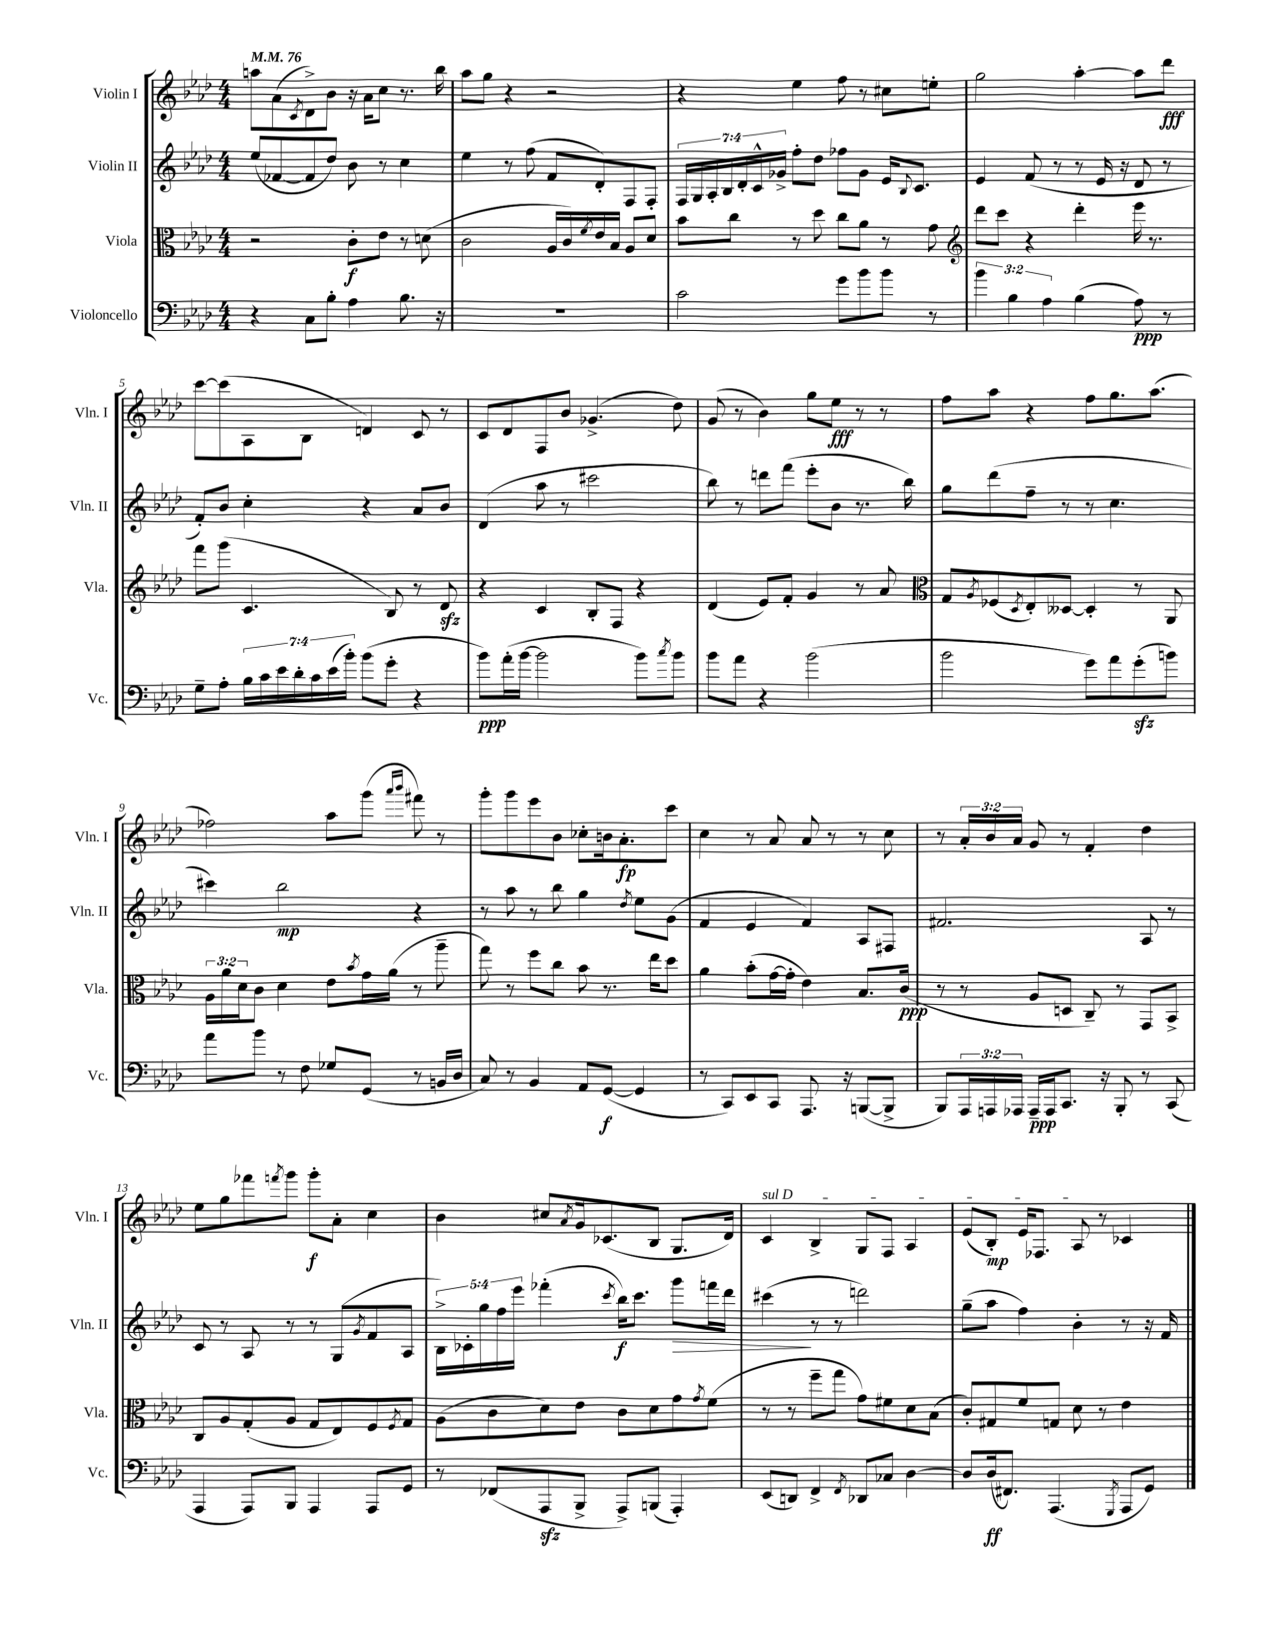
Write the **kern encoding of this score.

**kern	**kern	**kern	**kern
*staff4	*staff3	*staff2	*staff1
*clefF4	*clefC3	*clefG2	*clefG2
*k[b-e-a-d-]	*k[b-e-a-d-]	*k[b-e-a-d-]	*k[b-e-a-d-]
*M4/4	*M4/4	*M4/4	*M4/4
*MM76	*MM76	*MM76	*MM76
4r	2r	(8ee-	8aa
.	.	[8f-	(8a-
.	.	.	8qc
8C	.	8f-]	8d-^)
8B-'	.	8dd-)	8b-
4A-	8c'	8b-	16r
.	.	.	16a-
.	8e-	8r	8cc
8.B-	8r	4cc	8.r
.	(8d	.	.
16r	.	.	16bb-
=	=	=	=
1r	2c	4ee-	8aa-
.	.	.	8gg
.	.	8r	4r
.	.	(8ff	.
.	16A-	8f	2r
.	16c)	.	.
.	8qf	.	.
.	16e-	8d-')	.
.	16B-	.	.
.	8A-	8F	.
.	8d-	8F'	.
=	=	=	=
2c	8b-	28F	4r
.	.	28G	.
.	.	28A-'	.
.	.	28B-	.
.	8cc	.	.
.	.	28d-'	.
.	.	28c^^	.
.	.	28g-^	.
.	8r	8ff'	4ee-
.	8dd-	8dd-	.
8g	8cc	8ff-	8ff
8b-	8a-	8g-	8r
8b-	8r	16e-	8cc#
.	.	8qqB-	.
.	.	8.c	.
8r	8g	.	8ee'
=	=	=	=
*	*clefG2	*	*
6b-	8ddd-	4e-	2gg
.	8ccc	.	.
6B-	.	.	.
.	4r	(8f	.
6A-	.	.	.
.	.	8r	.
(4B-	4ddd-'	8r	[4aa-'
.	.	16e-	.
.	.	16r	.
8A-)	16eee-	8d-	8aa-]
.	8.r	.	.
8r	.	8r	8ddd-
=	=	=	=
8G~	8fff	8f')	[8ccc
8A-'	(8ggg	8b-	(8ccc]
28B-	4.c	4cc'	8A-
28c	.	.	.
28e-	.	.	.
28d-'	.	.	.
.	.	.	8B-
28c	.	.	.
(28e-	.	.	.
28b-')	.	.	.
(8b-	.	4r	4d)
8g'	8B-)	.	.
4r	8r	8a-	8c
.	8d-	8b-	8r
=	=	=	=
8b-)	4r	(4d-	8c
(16a-'	.	.	8d-
[16b-	.	.	.
2b-]	4c	8aa-	8F
.	.	8r	8b-
.	8B-'	2ccc#	(4.g-^
.	8F	.	.
8b-)	4r	.	.
8qcc	.	.	.
8b-	.	.	8dd-)
=	=	=	=
8b-	(4d-	8bb-)	(8g
8a-	.	8r	8r
4r	8e-)	8ddd	4b-)
.	8f'	(8fff	.
(2b-	4g	8eee-'	8gg
.	.	8b-	8ee-
.	8r	8.r	8r
.	8a-	.	8r
.	.	16bb-)	.
=	=	=	=
*	*clefC3	*	*
2b-	8G	8gg	8ff
.	8qA-	.	.
.	(8F-	(8ddd-	8aa-
.	8qD-	.	.
.	8E-')	8ff~	4r
.	[8D--	8r	.
8g)	4D--']	8r	8ff
8a-	.	4.cc	8.gg
(8g'	8r	.	.
.	.	.	(8.aa-
8b)	8AA-	.	.
=	=	=	=
8a-	24A-	4ccc#)	2ff-)
.	24a-	.	.
.	24d-	.	.
8b-	8c	.	.
8r	4d-	2bb-	.
8F	.	.	.
8G-	8e-	.	8aa-
.	8qb-	.	.
(8GG	16g	.	(8ggg
.	(16a-	.	.
.	.	.	16qqaaa-
.	.	.	16qqbbb-
8r	8r	4r	8fff#)
16BB	8aa-~	.	8r
16D-	.	.	.
=	=	=	=
8C)	8gg)	8r	8ggg'
8r	8r	8aa-	8ggg
4BB-	8ff	8r	8eee-
.	8cc	8bb-	8b-
8AA-	8b-	4gg	8cc-'
([8GG	8.r	.	16b
.	.	.	8.a-'
.	.	8qdd-	.
4GG]	.	8ee-	.
.	16ee-	.	.
.	8dd-	(8g	8ccc
=	=	=	=
8r	4a-	4f	4cc
8CC)	.	.	.
8EE-	(8b-'	4e-	8r
8CC	[16g	.	8a-
.	16g']	.	.
8.AAA-	4e-)	4f)	8a-
.	.	.	8r
16r	.	.	.
([8BBB	8.B-	8A-	8r
8BBB^]	.	8F#	8cc
.	(16c	.	.
=	=	=	=
8BBB-)	8r	2.f#	8r
24AAA-	8r	.	24a-'
24AAA	.	.	24b-
24AAA-	.	.	24a-
16AAA-~	8A-	.	8g
16AAA-	.	.	.
8.CC	8D	.	8r
.	8C~)	.	4f'
16r	.	.	.
8BBB-'	8r	.	.
8r	8GG	8A-	4dd-
(8CC	8BB-^	8r	.
=	=	=	=
4AAA-	8C	8c	8ee-
.	8A-	8r	8gg
8AAA-)	(8G'	8A-	8fff-
.	.	.	8qfff
8BBB-	8A-	8r	8ggg
4AAA-	8G	8r	8ggg'
.	8E-)	(8G	8a-'
.	.	8qg	.
8AAA-	8F	8f	4cc
.	8qF	.	.
8GG	8G	8A-	.
=	=	=	=
8r	(8A-	20B-^)	4b-
.	.	20c-'	.
.	.	20gg	.
(8FF-	8c	.	.
.	.	20ff	.
.	.	20eee-	.
8AAA-	8d-)	(4fff-'	8cc#
.	.	.	8qa-
8BBB-^	8e-	.	16g
.	.	.	(8.c-
.	.	8qccc	.
8AAA-^)	8c	16bb-)	.
.	.	8.ccc	.
(8BBB	8d-	.	8B-
4AAA-')	8g	8ggg	8.G
.	8qg	.	.
.	(8f	16fff	.
.	.	16ddd-	16d-)
=	=	=	=
(8EE-	8r	(4ccc#	4c
8DD)	8r	.	.
4FF^	8ff~	8r	4B-^
.	8gg	8r	.
8qFF	.	.	.
8DD-	8g)	2ddd)	8G
8C-	8f#	.	8F
[4D-	8d-	.	4A-
.	(8B-	.	.
=	=	=	=
8D-]	8c')	(8gg~	(8e-
(16D-	8G#	8aa-	8B-')
8.FF#)	.	.	.
.	8f	4ff)	16e-
.	.	.	8.F-
(4.AAA-	8G	.	.
.	8d-	4b-'	8A-
.	8r	.	8r
8qGGG	.	.	.
8AAA-	4e-	8r	4c-
8GG)	.	16r	.
.	.	16f	.
==	==	==	==
*-	*-	*-	*-
